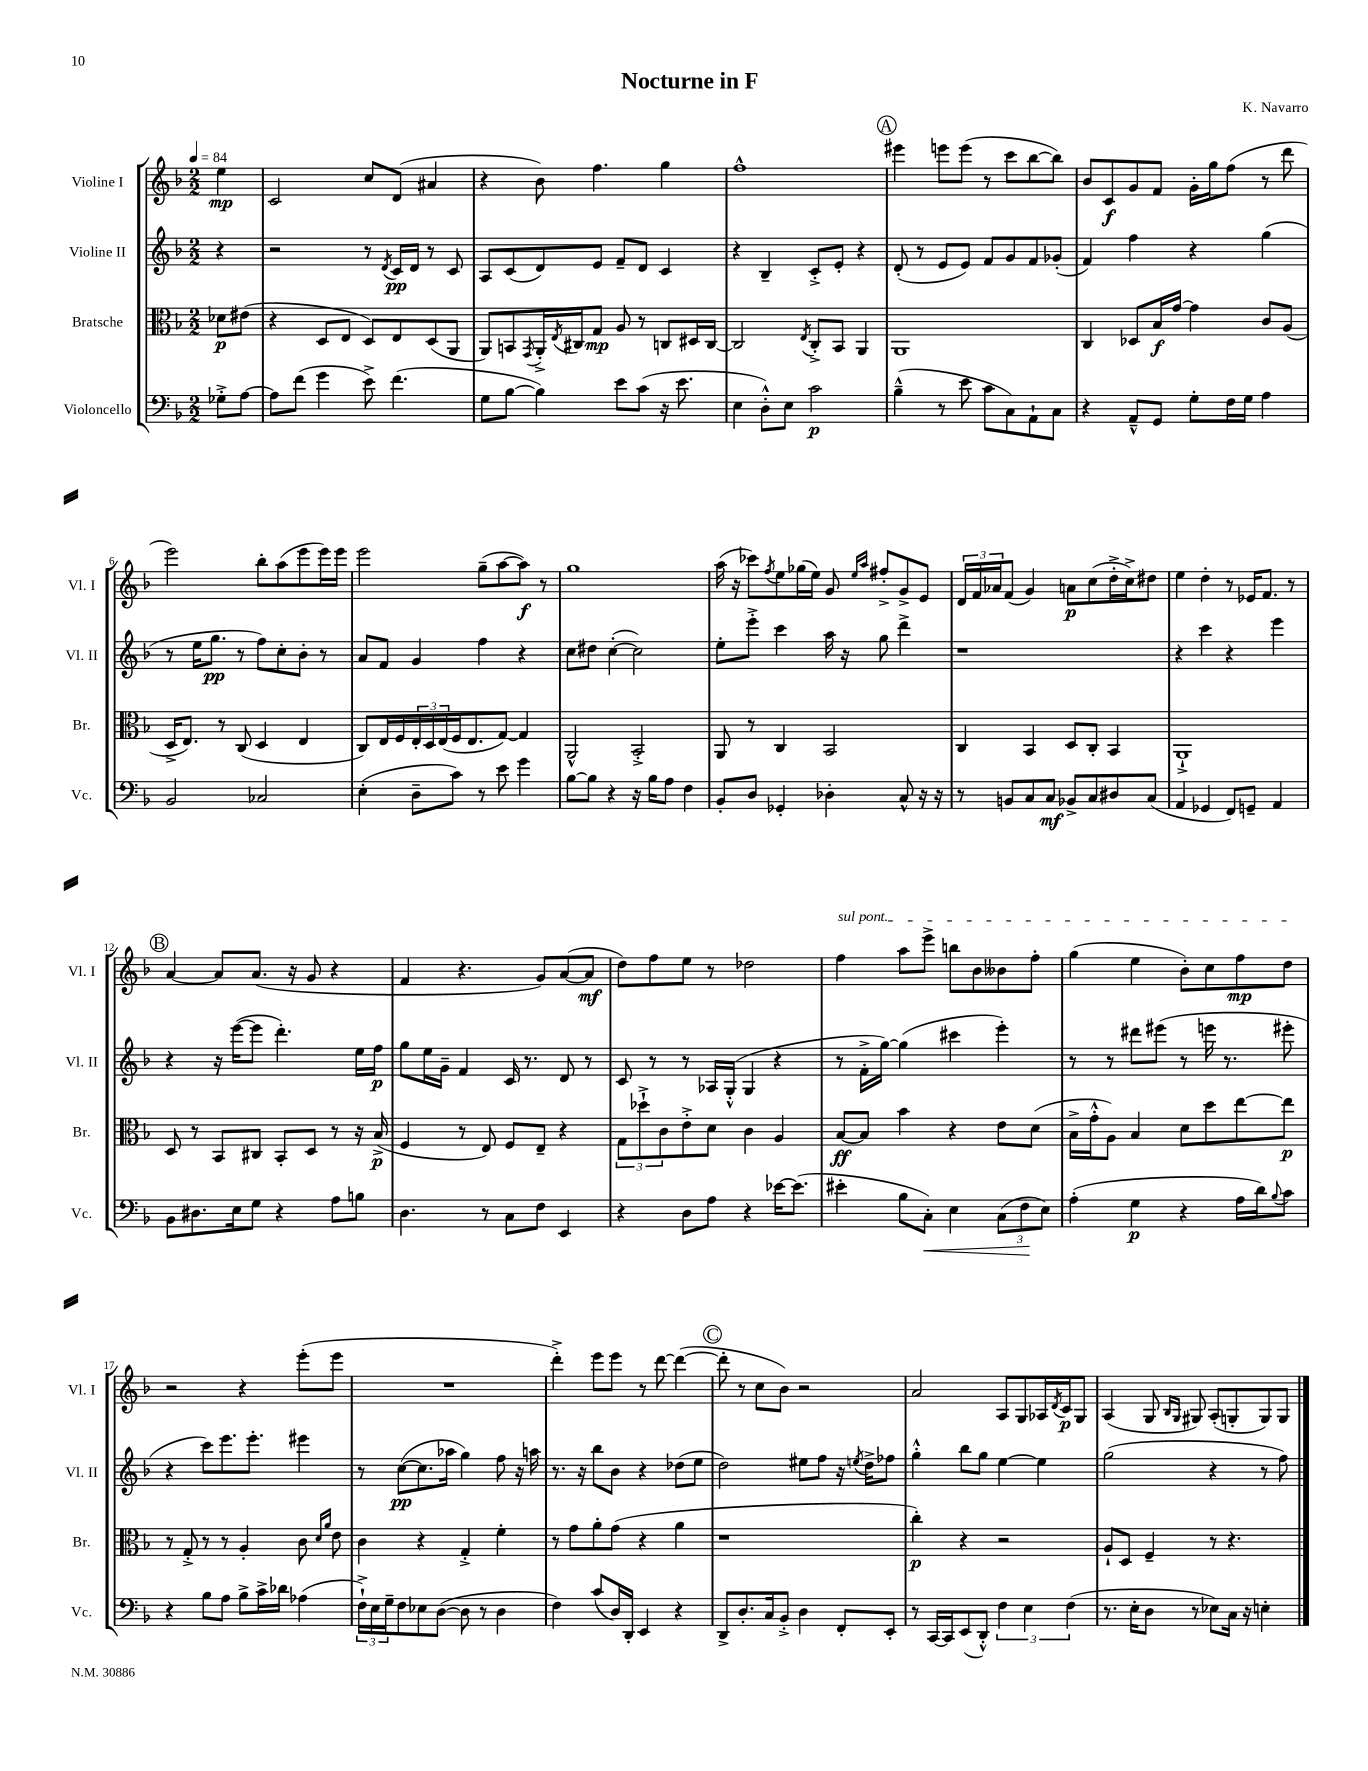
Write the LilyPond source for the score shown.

\header { title = "Nocturne in F" composer = "K. Navarro" }
<<
\new StaffGroup <<
\new Staff = "s0" \with { instrumentName = "Violine I" shortInstrumentName = "Vl. I" } {
    \clef treble \key f \major \numericTimeSignature \time 2/2 \partial 4 \tempo 4 = 84
    e''4\mp |
    c'2 c''8 d'8( ais'4 |
    r4 bes'8) f''4. g''4 |
    f''1-^ |
    \mark \markup { \circle "A" } eis'''4 e'''8 e'''8( r8 c'''8 bes''8~ bes''8) |
    bes'8 c'8\f g'8 f'8 g'16-. g''16 f''8( r8 d'''8 |
    e'''2) bes''8-. a''8( e'''8 e'''16) e'''16 |
    e'''2 g''8--( a''8~ a''8\f) r8 |
    g''1 |
    a''16( r16 ces'''8) \acciaccatura { f''8 } e''8 ges''16( e''16) g'8 \grace { e''16 a''16 } fis''8-.-> g'8-> e'8 |
    \tuplet 3/2 { d'16 f'16 aes'16 } f'8( g'4) a'8\p c''8( d''16-.-> c''16->) dis''8 |
    e''4 d''4-. r8 ees'16 f'8. r8 |
    \mark \markup { \circle "B" } a'4~ a'8 a'8.( r16 g'8 r4 |
    f'4 r4. g'8) a'8~( a'8\mf |
    d''8) f''8 e''8 r8 des''2 |
    \once \override TextSpanner.bound-details.left.text = \markup { \italic "sul pont." } f''4\startTextSpan a''8 e'''8-> b''8 bes'8 beses'8 f''8-. |
    g''4( e''4 bes'8-.) c''8 f''8\mp d''8\stopTextSpan |
    r2 r4 e'''8-.( e'''8 |
    R1 |
    d'''4-.->) e'''8 e'''8 r8 d'''8~ d'''4~( |
    \mark \markup { \circle "C" } d'''8-. r8 c''8 bes'8) r2 |
    a'2 a8 g8 aes16 \acciaccatura { d'8 } c'16\p g8 |
    a4( g8 \grace { bes16 g16 } gis8) a8-.( g8-. g8) g8 \bar "|." |
}
\new Staff = "s1" \with { instrumentName = "Violine II" shortInstrumentName = "Vl. II" } {
    \clef treble \key f \major \numericTimeSignature \time 2/2 \partial 4
    r4 |
    r2 r8 \acciaccatura { d'8 } c'16\pp d'16 r8 c'8 |
    a8 c'8( d'8) e'8 f'8-- d'8 c'4 |
    r4 bes4-- c'8-.-> e'8-. r4 |
    \mark \markup { \circle "A" } d'8-.( r8 e'8 e'8) f'8 g'8 f'8 ges'8-.( |
    f'4) f''4 r4 g''4( |
    r8 e''16 g''8.\pp r8 f''8) c''8-. bes'8-. r8 |
    a'8 f'8 g'4 f''4 r4 |
    c''8 dis''8 c''4~-.( c''2) |
    e''8-. e'''8-.-> c'''4 a''16 r16 g''8 d'''4-> |
    r1 |
    r4 c'''4 r4 e'''4 |
    \mark \markup { \circle "B" } r4 r16 e'''16~( e'''8 d'''4.-.) e''16 f''16\p |
    g''8 e''16 g'16-- f'4 c'16 r8. d'8 r8 |
    c'8 r8 r8 aes16 g16-.-^( g4 r4 |
    r8 f'16-.-> g''16~) g''4( cis'''4 e'''4-.) |
    r8 r8 dis'''8 eis'''8( r8 e'''16 r8. eis'''8-. |
    r4 c'''8) e'''8. e'''8.-. eis'''4 |
    r8 c''8~\pp( c''8. aes''16 g''4) f''8 r16 a''16 |
    r8. r16 bes''8 bes'8 r4 des''8( e''8 |
    \mark \markup { \circle "C" } d''2) eis''8 f''8 r16 \acciaccatura { e''8 } d''16-> fes''8 |
    g''4-.-^ bes''8 g''8 e''4~ e''4 |
    g''2( r4 r8 f''8) \bar "|." |
}
\new Staff = "s2" \with { instrumentName = "Bratsche" shortInstrumentName = "Br." } {
    \clef alto \key f \major \numericTimeSignature \time 2/2 \partial 4
    des'8\p eis'8( |
    r4 d8 e8 d8) e8 d8( a,8 |
    a,8) b,8 \acciaccatura { g,8 } a,16-.-> \acciaccatura { e8 } cis16 g8\mp a8 r8 c8 dis16 c16~ |
    c2 \acciaccatura { e8 } c8-.-> bes,8 a,4 |
    \mark \markup { \circle "A" } a,1 |
    c4 des8 bes16\f g'16~ g'4 c'8 a8( |
    d16-> e8.) r8 c8( d4 e4 |
    c8) e16 f16 \tuplet 3/2 { e16-. d16 e16( } f16 e8. g8~) g4 |
    a,2-^ bes,2-.-> |
    a,8 r8 c4 bes,2 |
    c4 bes,4 d8 c8-. bes,4 |
    a,1-!-> |
    \mark \markup { \circle "B" } d8 r8 bes,8 cis8 bes,8-. d8 r8 r16 bes16->\p( |
    f4 r8 e8) f8 e8-- r4 |
    \tuplet 3/2 { g8 des''8-!-> c'8 } e'8-.-> d'8 c'4 a4 |
    bes8~\ff bes8 bes'4 r4 e'8 d'8( |
    bes16-> g'16-.-^ a8) bes4 d'8 d''8 e''8~ e''8\p |
    r8 g8-.-> r8 r8 a4-. c'8 \grace { d'16 a'16 } e'8 |
    c'4 r4 g4-.-> f'4-. |
    r8 g'8 a'8-. g'8( r4 a'4 |
    \mark \markup { \circle "C" } r1 |
    c''4-.\p) r4 r2 |
    a8-! d8 f4-- r8 r4. \bar "|." |
}
\new Staff = "s3" \with { instrumentName = "Violoncello" shortInstrumentName = "Vc." } {
    \clef bass \key f \major \numericTimeSignature \time 2/2 \partial 4
    ges8-.-> a8~ |
    a8 f'8( g'4 e'8->) f'4.( |
    g8 bes8~ bes4) e'8 c'8( r16 e'8. |
    e4 d8-.-^) e8 c'2\p |
    \mark \markup { \circle "A" } bes4---^( r8 e'8 c'8 c8) a,8-! c8 |
    r4 a,8---^ g,8 g8-. f16 g16 a4 |
    bes,2 ces2 |
    e4-.( d8-- c'8) r8 e'8 g'4 |
    bes8~ bes8 r4 r16 bes16 a8 f4 |
    bes,8-. d8 ges,4-. des4-. c8-^ r16 r16 |
    r8 b,8 c8 c8\mf bes,8-> c8 dis8 c8( |
    a,4 ges,4 f,8) g,8-- a,4 |
    \mark \markup { \circle "B" } bes,8 dis8. e16 g8 r4 a8 b8 |
    d4. r8 c8 f8 e,4 |
    r4 d8 a8 r4 ees'16~ ees'8.( |
    eis'4-. bes8 c8-.\<) e4 \tuplet 3/2 { c8( f8\! e8) } |
    a4-.( g4\p r4 a16 d'16) \appoggiatura { bes8 } c'8 |
    r4 bes8 a8 bes8-> c'16-> des'16 aes4( |
    \tuplet 3/2 { f16-!->) e16 g16-- } f8 ees8 d8~( d8 r8 d4 |
    f4) c'8( d16) d,16-. e,4 r4 |
    \mark \markup { \circle "C" } d,8-> d8.-. c16 bes,8-.-> d4 f,8-. e,8-. |
    r8 c,16~ c,16 e,8( d,8-.-^) \tuplet 3/2 { f4 e4 f4( } |
    r8. e16-. d8 r8 ees8) c16 r16 e4-. \bar "|." |
}
>>
>>
